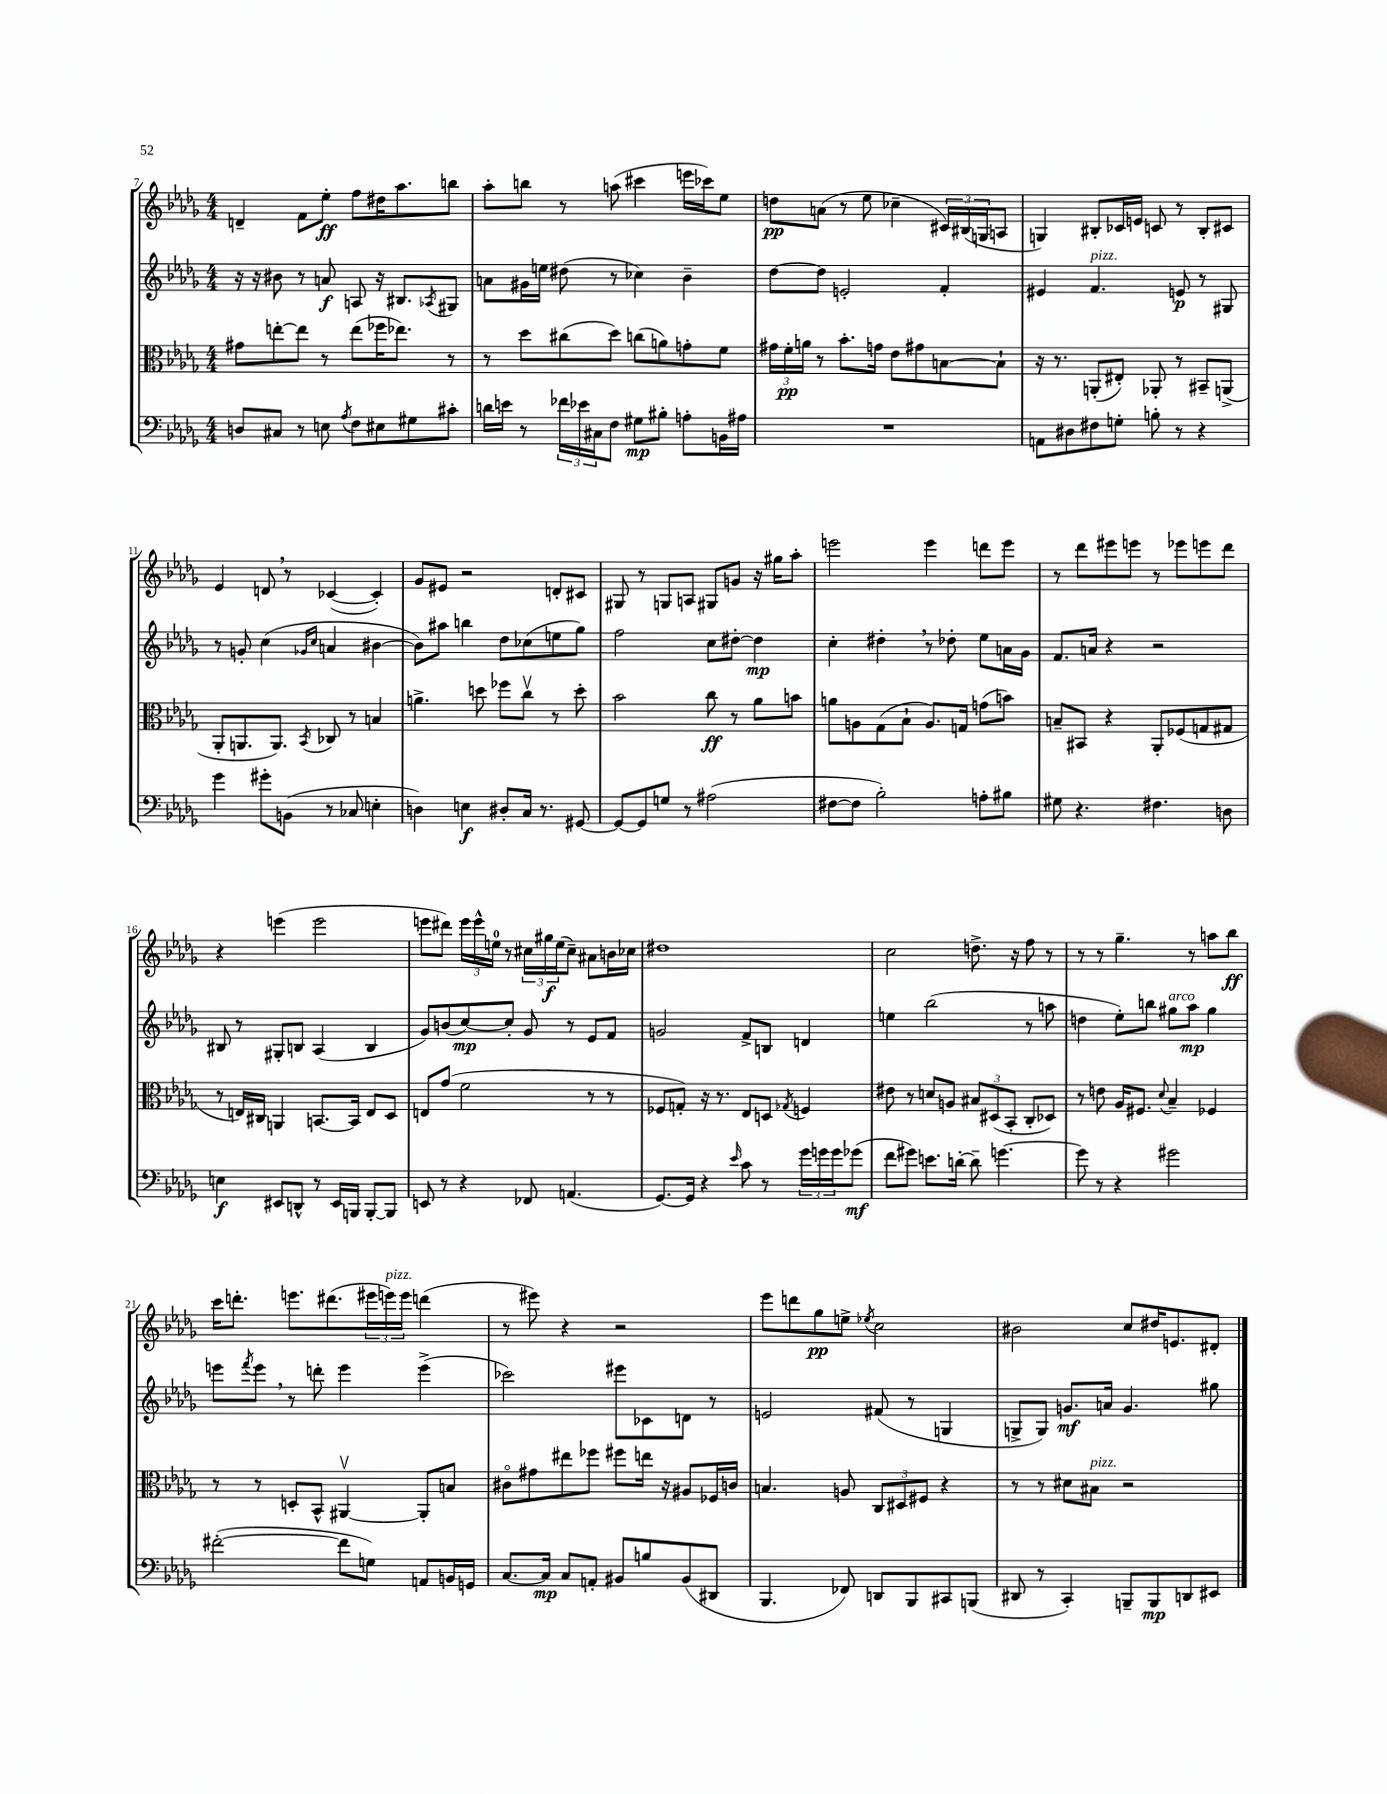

**kern	**dynam	**kern	**dynam	**kern	**dynam	**kern	**dynam
*part4	*part4	*part3	*part3	*part2	*part2	*part1	*part1
*staff4	*staff4	*staff3	*staff3	*staff2	*staff2	*staff1	*staff1
*clefF4	*	*clefC3	*	*clefG2	*	*clefG2	*
*k[b-e-a-d-g-]	*	*k[b-e-a-d-g-]	*	*k[b-e-a-d-g-]	*	*k[b-e-a-d-g-]	*
*M4/4	*	*M4/4	*	*M4/4	*	*M4/4	*
=7	=7	=7	=7	=7	=7	=7	=7
8Dn/L	.	8g#X\L	.	16r	.	4dn~/	.
.	.	.	.	16r	.	.	.
8C#X/J	.	[8een'\	.	8b#X\	.	.	.
8r	.	8ee\J]	.	8r	.	8f\L	.
8En\	.	8r	.	8an/	f	8ee-'\J	ff
8qA-/	.	.	.	.	.	.	.
8F\L	.	(8ee\L	.	8An/	.	8ff\L	.
8E#X\	.	16ff-X\K	.	16r	.	16dd#X\K	.
.	.	8.ee-X\J)	.	8.B#X/L	.	8.aa-\	.
8G#X\	.	.	.	.	.	.	.
.	.	.	.	8qA-X/	.	.	.
8c#X'\J	.	8r	.	8G#X/J	.	8bbn\J	.
=8	=8	=8	=8	=8	=8	=8	=8
16dn\LL	.	8r	.	8an\L	.	8aa-'\L	.
16en\JJ	.	.	.	.	.	.	.
8r	.	8dd-\L	.	16g#X\L	.	8bbn\J	.
.	.	.	.	16een\JJ	.	.	.
24f-X\LL	.	(8cc#X\	.	(8dd#X\	.	8r	.
24e-X\	.	.	.	.	.	.	.
24C#X\J	.	.	.	.	.	.	.
8F\J	.	8dd-\J)	.	8r	.	(8aan\	.
8G#X\L	mp	(8ccn\L	.	4cc-X\)	.	4ccc#X\	.
8B#X'\J	.	8an\)	.	.	.	.	.
8An'\L	.	8gn'\	.	4b-~\	.	16eeen\LL	.
.	.	.	.	.	.	16ccc-X\J)	.
16BBn\L	.	8f\J	.	.	.	8ee-\J	.
16A#X\JJ	.	.	.	.	.	.	.
=9	=9	=9	=9	=9	=9	=9	=9
1r	.	24g#X\LL	.	[8dd-\L	.	8ddn\L	pp
.	.	24f'\	pp	.	.	.	.
.	.	24an\JJ	.	.	.	.	.
.	.	8r	.	8dd-\J]	.	(8an\J	.
.	.	8.b-'\L	.	2en'/	.	8r	.
.	.	.	.	.	.	8ee-\	.
.	.	16gn\Jk	.	.	.	.	.
.	.	8e-\L	.	.	.	4cc-X~\	.
.	.	8g#X\	.	.	.	.	.
.	.	[8Bn\	.	4f'/	.	24c#X/LL)	.
.	.	.	.	.	.	(24B#X/	.
.	.	.	.	.	.	24Gn/J	.
.	.	8B`\J]	.	.	.	8An/J	.
=10	=10	=10	=10	=10	=10	=10	=10
8AAn\L	.	16r	.	4e#X/	.	4Gn/)	.
.	.	8.r	.	.	.	.	.
8D#X\	.	.	.	.	.	.	.
!	!	!	!	!LO:TX:a:i:t=pizz.	!	!	!
8F#X\	.	(8AAn'/L	.	4.f/	.	8B#X'/L	.
8Gn'\J	.	8E#X'/J)	.	.	.	16c-X/L	.
.	.	.	.	.	.	16en/JJ	.
8Bn'\	.	8AA-X'/	.	.	.	8cn/	.
8r	.	8r	.	8en/	p	8r	.
4r	.	8BB#X~/L	.	8r	.	8B#'/L	.
.	.	(8AAn^/J	.	8G#X/	.	8c#X/J	.
!!LO:LB:g=z
=11	=11	=11	=11	=11	=11	=11	=11
4g-\	.	8AA-'/L	.	8r	.	4e-/	.
.	.	8.AAn/	.	8gn'/	.	.	.
8g#X'\L	.	.	.	(4cc\	.	8dn,/	.
.	.	8.AA/J)	.	.	.	.	.
(8BBn\J	.	.	.	.	.	8r	.
.	.	.	.	16qqg-X/LL	.	.	.
.	.	8qBB-/	.	16qqcc/JJ	.	.	.
8r	.	8C-X/	.	4an/	.	([4c-X/	.
8C-X/	.	8r	.	.	.	.	.
4En'\	.	4Bn/	.	[4b#X\	.	4c-'/])	.
=12	=12	=12	=12	=12	=12	=12	=12
4Dn\)	.	4.an^\	.	8b#\L])	.	8g-/L	.
.	.	.	.	8aa#X\J	.	8e#X/J	.
4En\	f	.	.	4bbn\	.	2r	.
.	.	8ddn\	.	.	.	.	.
8D#X'/L	.	8ff-X\L	.	8dd-\L	.	.	.
16C/Jk	.	8ccv\J	.	(8cc-X\	.	.	.
8.r	.	.	.	.	.	.	.
.	.	8r	.	8een\	.	8dn'/L	.
[8GG#X/	.	8dd'\	.	8gg-\J)	.	8c#X/J	.
=13	=13	=13	=13	=13	=13	=13	=13
8GG#/L_	.	2b-\	.	2ff\	.	8G#X/	.
8GG#/]	.	.	.	.	.	8r	.
8Gn/J	.	.	.	.	.	8Gn/L	.
8r	.	.	.	.	.	8An/J	.
(2A#X\	.	8cc\	ff	8cc\L	.	8G#X/L	.
.	.	8r	.	[8dd#X'\J	.	8gn/J	.
.	.	8a-\L	.	4dd#\]	mp	16r	.
.	.	.	.	.	.	16gg#X\KL	.
.	.	8bn\J	.	.	.	8aa-'\J	.
=14	=14	=14	=14	=14	=14	=14	=14
[8F#X\L	.	8an\L	.	4cc'\	.	2eeen\	.
8F#\J]	.	8An\	.	.	.	.	.
2B-'\)	.	(8G-\	.	4dd#X',\	.	.	.
.	.	8B-`\J	.	.	.	.	.
.	.	8.A/L)	.	8r	.	4eee\	.
.	.	.	.	8dd-X'\	.	.	.
.	.	16Gn/Jk	.	.	.	.	.
8An'\L	.	(8gn\L	.	8ee-\L	.	8dddn\L	.
8B#X\J	.	8bn\J)	.	16an\L	.	8eee\J	.
.	.	.	.	16g-\JJ	.	.	.
=15	=15	=15	=15	=15	=15	=15	=15
8G#X\	.	8Bn~/L	.	8.f/L	.	8r	.
4.r	.	8BB#X/J	.	.	.	8ddd-\L	.
.	.	.	.	16an/Jk	.	.	.
.	.	4r	.	4r	.	8eee#X\	.
.	.	.	.	.	.	8eeen\J	.
4.F#X\	.	8AA-'/L	.	2r	.	8r	.
.	.	(8F-X/	.	.	.	8eee-X\L	.
.	.	8Gn/	.	.	.	8eeen\	.
8Dn\	.	8G#X/J	.	.	.	8ddd-\J	.
!!LO:LB:g=z
=16	=16	=16	=16	=16	=16	=16	=16
4En\	f	8r	.	8B#X/	.	4r	.
.	.	16En/LL)	.	8r	.	.	.
.	.	16C#X/JJ	.	.	.	.	.
8EE#X/L	.	4AAn/	.	8G#X'/L	.	(4eeen\	.
8DDn^^/J	.	.	.	8Bn/J	.	.	.
8r	.	[8.BBn/L	.	(4A-/	.	2eee\	.
16EE#/LL	.	.	.	.	.	.	.
16BBBn/JJ	.	16BB/Jk]	.	.	.	.	.
[8BBB'/L	.	8E/L	.	4B/	.	.	.
8BBB/J]	.	8D-/J	.	.	.	.	.
=17	=17	=17	=17	=17	=17	=17	=17
8EEn/	.	8En/L	.	8g-/L)	.	8eeen\L	.
8r	.	(8g-/J	.	(8bn/	.	8ddd#X\J)	.
4r	.	2f\	.	[8cc/)	mp	24eee\LL	.
.	.	.	.	.	.	24eee^^\	.
.	.	.	.	.	.	24een\JJ	.
.	.	.	.	8cc'/J]	.	8r	.
8FF-X/	.	.	.	8g-/	.	24cc#X\LL	.
.	.	.	.	.	.	24gg#X\	f
.	.	.	.	.	.	(24ee\J	.
(4.AAn/	.	.	.	8r	.	8cc#~\J)	.
.	.	8r	.	8e-/L	.	8a#X\L	.
.	.	8r	.	8f/J	.	16bn\L	.
.	.	.	.	.	.	16cc-X\JJ	.
=18	=18	=18	=18	=18	=18	=18	=18
[8.GG-/L)	.	8F-X/L	.	2gn/	.	1dd#X	.
.	.	8Gn'/J)	.	.	.	.	.
16GG-/Jk]	.	.	.	.	.	.	.
4r	.	16r	.	.	.	.	.
.	.	8.r	.	.	.	.	.
16qqe-/	.	.	.	.	.	.	.
8c\	.	8E-/L	.	8f^/L	.	.	.
8r	.	8Dn/J	.	8Bn/J	.	.	.
.	.	8qG-X/	.	.	.	.	.
24g-\LL	.	4Fn/	.	4dn/	.	.	.
24gn\	.	.	.	.	.	.	.
24g\J	.	.	.	.	.	.	.
(8g-X\J	mf	.	.	.	.	.	.
=19	=19	=19	=19	=19	=19	=19	=19
8f\L	.	8e#X\	.	4een\	.	2cc\	.
8g#X\J)	.	8r	.	.	.	.	.
8.en\L	.	8dn/L	.	(2bb-\	.	.	.
.	.	8An/J	.	.	.	.	.
[16dn'\Jk	.	.	.	.	.	.	.
8d~\]	.	12B#X/L	.	.	.	8.ddn^\	.
.	.	(12D#X/	.	.	.	.	.
[4.gn\	.	.	.	.	.	.	.
.	.	12BB-'/J	.	.	.	.	.
.	.	.	.	.	.	16r	.
.	.	8C'/L	.	8r	.	8ff\	.
.	.	8D-X/J)	.	8aan\	.	8r	.
=20	=20	=20	=20	=20	=20	=20	=20
8g\]	.	8r	.	4ddn\	.	8r	.
8r	.	8en\	.	.	.	8r	.
4r	.	16A-/KL	.	8ee-'\L)	.	4.gg-~\	.
.	.	8.F#X/J	.	.	.	.	.
.	.	.	.	8bbn\J	.	.	.
.	.	8qqd-/	.	.	.	.	.
!	!	!	!	!LO:TX:a:i:t=arco	!	!	!
2g#X\	.	4B-~/	.	8gg#X\L	.	.	.
.	.	.	.	8aa-\J	mp	8r	.
.	.	4F-X/	.	4gg#\	.	8aan\L	.
.	.	.	.	.	.	8bb-\J	ff
!!LO:LB:g=z
=21	=21	=21	=21	=21	=21	=21	=21
([2f#X'\	.	8r	.	8eeen\L	.	16ccc\KL	.
.	.	.	.	.	.	8.dddn'\J	.
.	.	.	.	8qfff/	.	.	.
.	.	8r	.	8eee,\J	.	.	.
.	.	8Dn'/L	.	8r	.	8.eeen\L	.
.	.	8BB-^^/J	.	8dddn'\	.	.	.
.	.	.	.	.	.	(8.ddd#X\	.
8f#\L]	.	[4AA#Xv/	.	4eee\	.	.	.
8Gn\J)	.	.	.	.	.	24eee#X\L	.
!	!	!	!	!	!	!LO:TX:a:i:t=pizz.	!
.	.	.	.	.	.	24eeen\)	.
.	.	.	.	.	.	24eee\JJ	.
8AAn/L	.	8AA#'/L]	.	(4eee^\	.	(4dddn\	.
16BBn/L	.	8Bn/J	.	.	.	.	.
16GGn/JJ	.	.	.	.	.	.	.
=22	=22	=22	=22	=22	=22	=22	=22
[8.C/L	.	8c#X\L	.	2ccc-X\)	.	8r	.
.	.	8g#X\	.	.	.	8eee#X\)	.
16C/Jk]	mp	.	.	.	.	.	.
8C/L	.	8ee#X\	.	.	.	4r	.
8AAn'/J	.	8ff-X\J	.	.	.	.	.
8BB#X/L	.	8ff#X\L	.	8eee#X\L	.	2r	.
8Bn/	.	16een\Jk	.	8c-X\	.	.	.
.	.	16r	.	.	.	.	.
(8BB#/	.	8A#X/L	.	8dn\J	.	.	.
8DD#X/J	.	16F-X/L	.	8r	.	.	.
.	.	16cn/JJ	.	.	.	.	.
=23	=23	=23	=23	=23	=23	=23	=23
4.BBB-/	.	4.Bn/	.	2en/	.	8eee-\L	.
.	.	.	.	.	.	8dddn\	.
.	.	.	.	.	.	8gg-\	pp
8FF-X/)	.	8An/	.	.	.	8een^\J	.
.	.	.	.	.	.	8qee-X/	.
8DDn/L	.	12C/L	.	(8f#X/	.	2cc\	.
.	.	12D#X/	.	.	.	.	.
8BBB-/	.	.	.	8r	.	.	.
.	.	12F#X/J	.	.	.	.	.
8CC#X/	.	4r	.	4Gn/	.	.	.
(8BBBn/J	.	.	.	.	.	.	.
=24	=24	=24	=24	=24	=24	=24	=24
8DD#X/	.	8r	.	8Gn^/L	.	2b#X\	.
8r	.	8r	.	8G/J)	.	.	.
4CC'/)	.	8d#X\L	.	8.gn/L	mf	.	.
!	!	!LO:TX:a:i:t=pizz.	!	!	!	!	!
.	.	8B#X\J	.	.	.	.	.
.	.	.	.	16an/Jk	.	.	.
8BBBn~/L	.	2r	.	4.g/	.	8cc/L	.
8BBB/	mp	.	.	.	.	16dd#X/K	.
.	.	.	.	.	.	8.en/	.
8DDn/	.	.	.	.	.	.	.
8EE#X/J	.	.	.	8gg#X\	.	8d#X'/J	.
==	==	==	==	==	==	==	==
*-	*-	*-	*-	*-	*-	*-	*-
